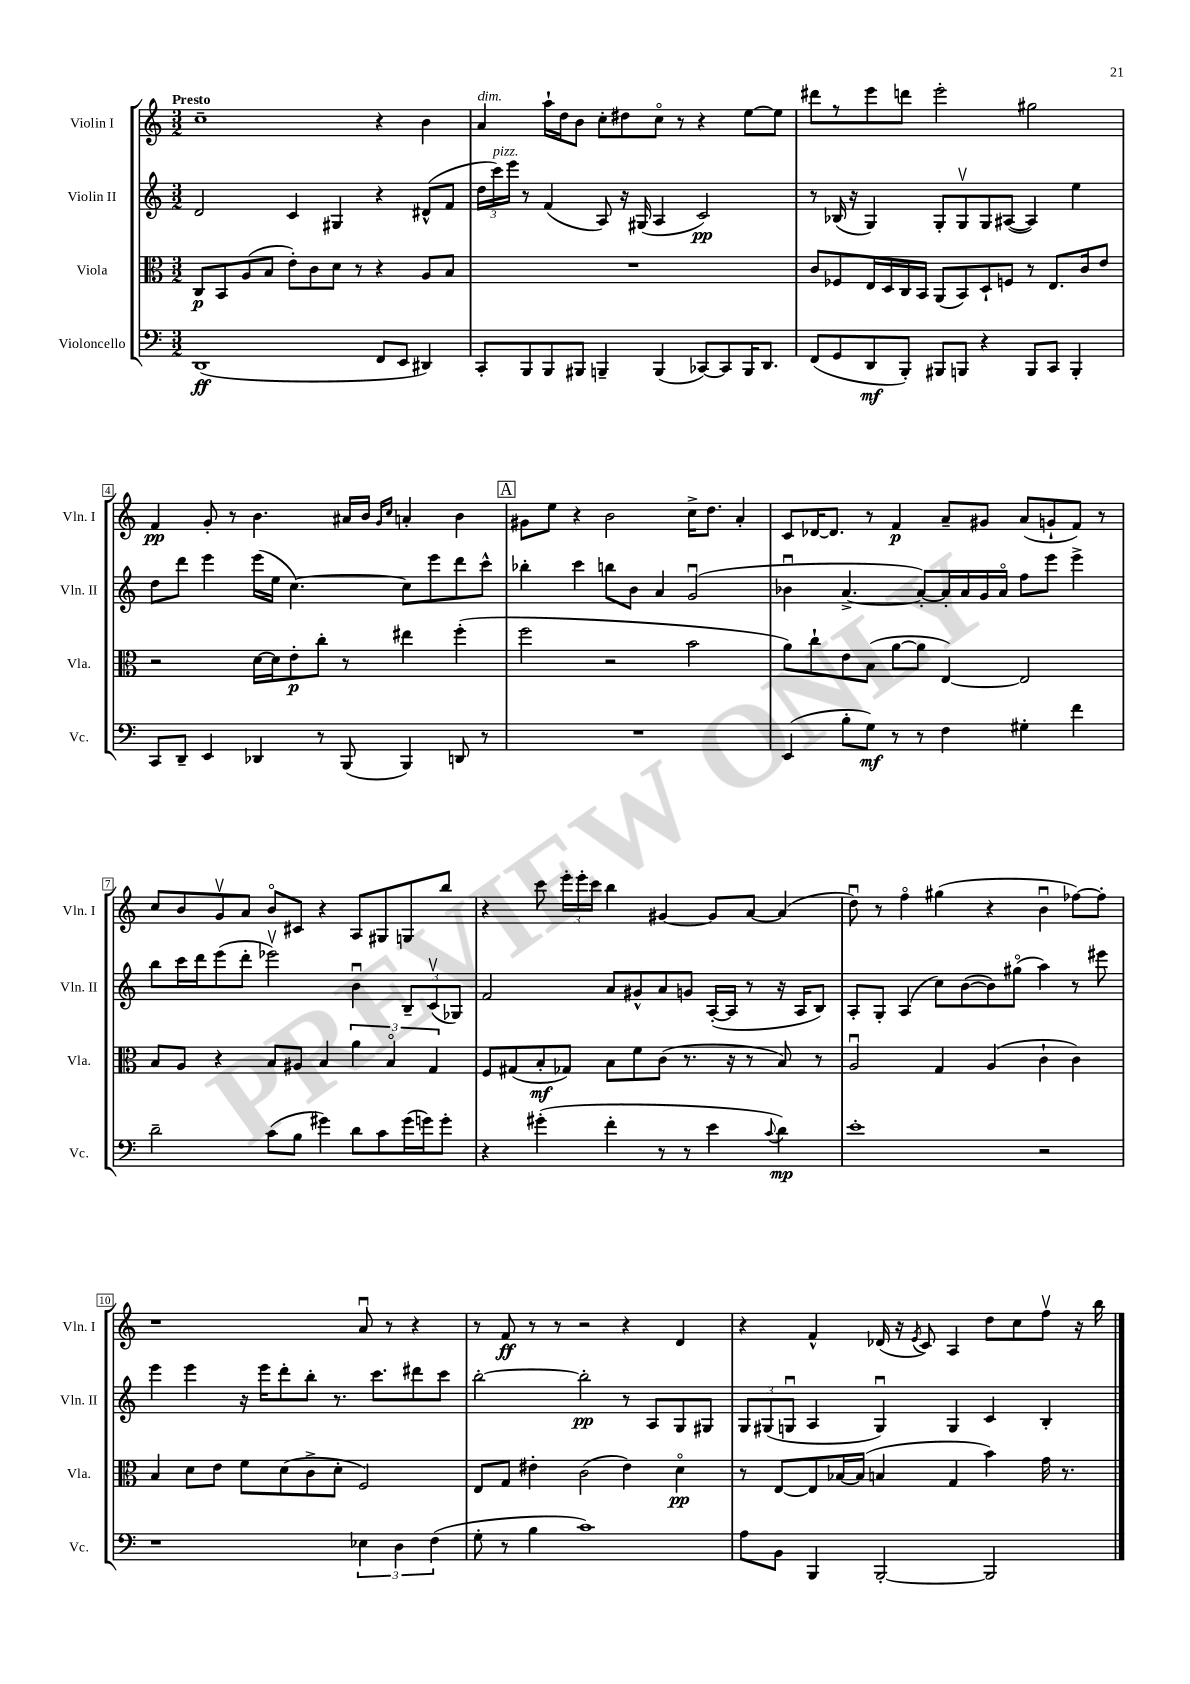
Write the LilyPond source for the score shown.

<<
\new StaffGroup <<
\new Staff = "s0" \with { instrumentName = "Violin I" shortInstrumentName = "Vln. I" } {
    \clef treble \key c \major \numericTimeSignature \time 3/2 \tempo "Presto"
    \autoBeamOff c''1-- r4 b'4 |
    a'4^\markup { \italic "dim." } a''16[-! d''16 b'8] c''8[-. dis''8 c''8]\flageolet r8 r4 e''8[~ e''8] |
    dis'''8[ r8 e'''8 d'''8] e'''2-. gis''2 |
    f'4\pp g'8-. r8 b'4. ais'16[ b'16] \grace { g'16[ c''16] } a'4-. b'4 |
    \mark \markup { \box "A" } gis'8[ e''8] r4 b'2 c''16[-> d''8.] a'4-. |
    c'8[ des'16~ des'8.] r8 f'4\p a'8[-- gis'8] a'8[( g'8-! f'8]) r8 |
    c''8[ b'8 g'8\upbow a'8] b'8[\flageolet cis'8] r4 a8[ gis8 g8 b''8] |
    r4 c'''8 \tuplet 3/2 { e'''16[-. e'''16-. c'''16] } b''4 gis'4~ gis'8[ a'8]~ a'4( |
    d''8\downbow) r8 f''4\flageolet gis''4( r4 b'4\downbow fes''8[~) fes''8]-. |
    r1 a'8\downbow r8 r4 |
    r8 f'8\ff r8 r8 r2 r4 d'4 |
    r4 f'4-^ des'16( r16 \acciaccatura { e'8 } c'8) a4 d''8[ c''8 f''8]\upbow r16 b''16 \bar "|." |
}
\new Staff = "s1" \with { instrumentName = "Violin II" shortInstrumentName = "Vln. II" } {
    \clef treble \key c \major \numericTimeSignature \time 3/2
    \autoBeamOff d'2 c'4 gis4 r4 dis'8[-^( f'8] |
    \tuplet 3/2 { d''16[ c'''16^\markup { \italic "pizz." }) e'''16] } r8 f'4( a8) r16 gis16( a4 c'2\pp) |
    r8 bes16( r16 g4) g8[-. g8\upbow g8 ais8]~( ais4) e''4 |
    d''8[ d'''8] e'''4 e'''16[( e''16] c''4.~) c''8[ e'''8 d'''8 c'''8]-^ |
    \mark \markup { \box "A" } bes''4-. c'''4 b''8[ b'8] a'4 g'2\downbow( |
    bes'4\downbow a'4.~-> a'8[~-.) a'16-. a'16 g'16 a'16]\flageolet f''8[ e'''8] e'''4-> |
    b''8[ c'''16 d'''16 e'''8( d'''8]-. ees'''2\upbow) b'4\downbow \tuplet 3/2 { b8[-- c'8\upbow( ges8]) } |
    f'2 a'8[ gis'8-^ a'8 g'8] a16[~-.( a16] r8 r16 a16[ b8]) |
    a8[-. g8]-. a4( c''8[) b'8~( b'8) gis''8]\flageolet( a''4) r8 eis'''8 |
    e'''4 e'''4 r16 e'''16[ d'''8-. b''8]-. r8. c'''8.[ dis'''8 c'''8] |
    b''2~-. b''2-.\pp r8 a8[ g8 gis8] |
    \tuplet 3/2 { g8[ gis8( g8]\downbow } a4 g4\downbow) g4 c'4 b4-. \bar "|." |
}
\new Staff = "s2" \with { instrumentName = "Viola" shortInstrumentName = "Vla." } {
    \clef alto \key c \major \numericTimeSignature \time 3/2
    \autoBeamOff c8[\p b,8 a8( b8] e'8[-.) c'8 d'8] r8 r4 a8[ b8] |
    R1. |
    c'8[ fes8 e16 d16 c16 b,16] a,8[( b,8) d8-! f8] r8 e8.[ c'16 e'8] |
    r2 d'16[~ d'16 e'8-.\p c''8]-. r8 eis''4 f''4-.( |
    \mark \markup { \box "A" } f''2 r2 b'2 |
    a'8[) c''8-! e'8 b8]( a'8[~ a'8] e4~) e2 |
    b8[ a8] r4 b8[ ais8] b4 \tuplet 3/2 { a'4 b4\flageolet g4 } |
    f8[ gis8( b8-.\mf ges8]) b8[ f'8 c'8]( r8. r16 r8 b8) r8 |
    a2\downbow g4 a4( c'4-! c'4) |
    b4 d'8[ e'8] f'8[ d'8( c'8-> d'8]-. f2) |
    e8[ g8] eis'4-. c'2( eis'4) d'4\flageolet\pp |
    r8 e8[~ e8 bes16~ bes16]( b4 g4 b'4) g'16 r8. \bar "|." |
}
\new Staff = "s3" \with { instrumentName = "Violoncello" shortInstrumentName = "Vc." } {
    \clef bass \key c \major \numericTimeSignature \time 3/2
    \autoBeamOff d,1\ff( f,8[ e,8] dis,4) |
    c,8[-. b,,8 b,,8 bis,,8] b,,4-- b,,4( ces,8[~) ces,8 b,,16 d,8.] |
    f,8[( g,8 d,8\mf b,,8]-.) bis,,8[ b,,8] r4 b,,8[ c,8] b,,4-. |
    c,8[ d,8]-- e,4 des,4 r8 b,,8( b,,4) d,8 r8 |
    \mark \markup { \box "A" } R1. |
    e,4( b8[-. g8]\mf) r8 r8 f4 gis4-. f'4 |
    d'2-- c'8[( b8] gis'4) d'8[ c'8 gis'16( g'16) g'8]-. |
    r4 gis'4-.( f'4-. r8 r8 e'4 \appoggiatura { c'8 } d'4\mp) |
    e'1-. r2 |
    r1 \tuplet 3/2 { ees4 d4 f4( } |
    g8-. r8 b4 c'1) |
    a8[ b,8] b,,4 b,,2~-. b,,2 \bar "|." |
}
>>
>>
\layout { \context { \Score \override BarNumber.stencil = #(make-stencil-boxer 0.1 0.3 ly:text-interface::print) } }
